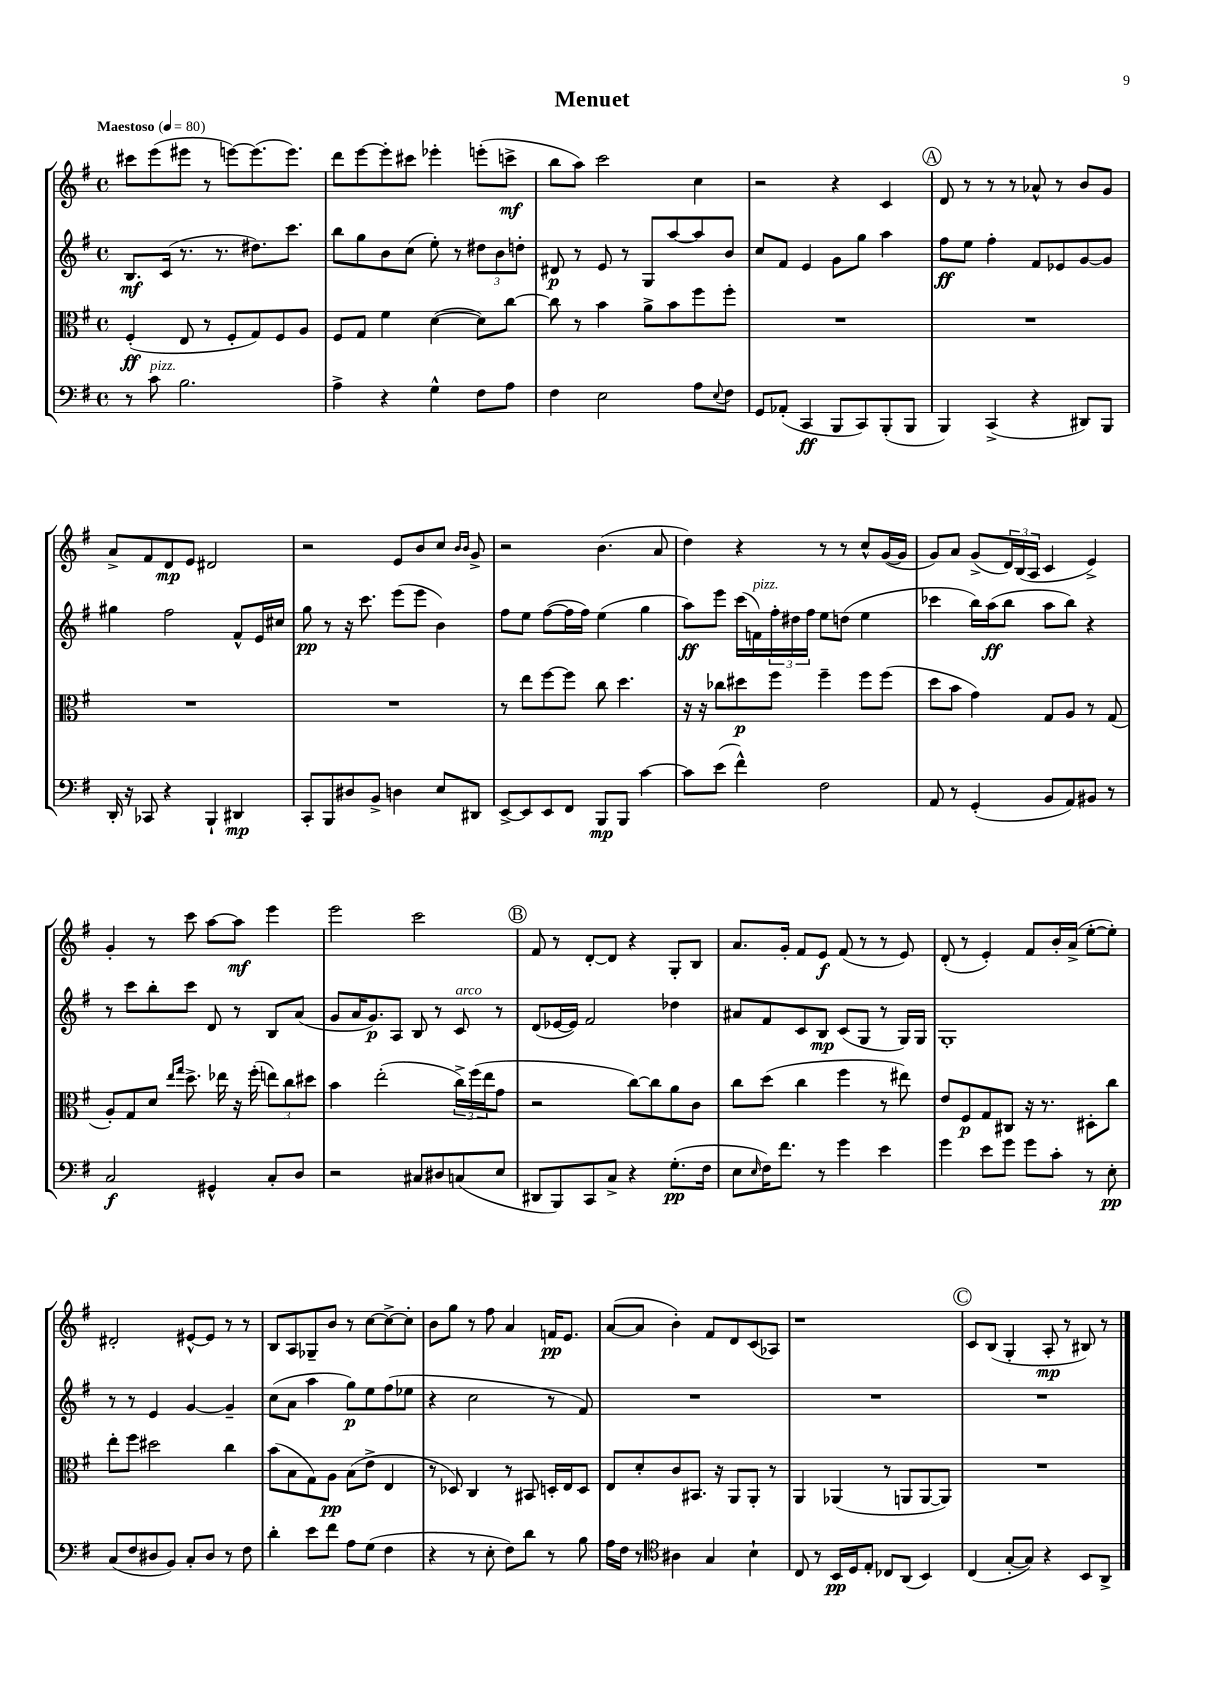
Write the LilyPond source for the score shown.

\header { title = "Menuet" }
<<
\new StaffGroup <<
\new Staff = "s0" {
    \clef treble \key g \major \defaultTimeSignature \time 4/4 \tempo "Maestoso" 4 = 80
    cis'''8 e'''8( eis'''8 r8 e'''8~) e'''8.( e'''8.) |
    d'''8 e'''8~ e'''8-. cis'''8 ees'''4-. e'''8-.( c'''8->\mf |
    b''8 a''8) c'''2 c''4 |
    r2 r4 c'4 |
    \mark \markup { \circle "A" } d'8 r8 r8 r8 aes'8-^ r8 b'8 g'8 |
    a'8-> fis'8 d'8\mp e'8 dis'2 |
    r2 e'8 b'8 c''8 \grace { b'16 b'16 } g'8-> |
    r2 b'4.( a'8 |
    d''4) r4 r8 r8 c''8-^ g'16~( g'16 |
    g'8) a'8 g'8->( \tuplet 3/2 { d'16) b16( a16 } c'4 e'4->) |
    g'4-. r8 c'''8 a''8~ a''8\mf e'''4 |
    e'''2 c'''2 |
    \mark \markup { \circle "B" } fis'8 r8 d'8~-. d'8 r4 g8-. b8 |
    a'8. g'16-. fis'8 e'8\f fis'8( r8 r8 e'8) |
    d'8-.( r8 e'4-.) fis'8 b'16-. a'16->( e''8~-. e''8-.) |
    dis'2-. eis'8~-^ eis'8 r8 r8 |
    b8 a8 ges8-- b'8 r8 c''8~ c''8~-> c''8-. |
    b'8 g''8 r8 fis''8 a'4 f'16\pp e'8. |
    a'8~( a'8 b'4-.) fis'8 d'8 c'8( aes8) |
    r1 |
    \mark \markup { \circle "C" } c'8 b8( g4-. a8-.\mp r8 bis8) r8 \bar "|." |
}
\new Staff = "s1" {
    \clef treble \key g \major \defaultTimeSignature \time 4/4
    b8.\mf c'16( r8. r8. dis''8.) c'''8. |
    b''8 g''8 b'8 c''8( e''8-.) r8 \tuplet 3/2 { dis''8 b'8 d''8-. } |
    dis'8\p r8 e'8 r8 g8 a''8~ a''8 b'8 |
    c''8 fis'8 e'4 g'8 g''8 a''4 |
    \mark \markup { \circle "A" } fis''8\ff e''8 fis''4-. fis'8 ees'8 g'8~ g'8 |
    gis''4 fis''2 fis'8-^ e'16 cis''16 |
    g''8\pp r8 r16 c'''8. e'''8( e'''8 b'4) |
    fis''8 e''8 fis''8~( fis''16 fis''16) e''4( g''4 |
    a''8\ff) e'''8 c'''16( f'16^\markup { \italic "pizz." }) \tuplet 3/2 { fis''16-. dis''16 fis''16 } e''8 d''8( e''4 |
    ces'''4 b''16) a''16\ff( b''8 a''8 b''8) r4 |
    r8 c'''8 b''8-. c'''8 d'8 r8 b8 a'8( |
    g'8 a'16 g'8.\p) a8 b8 r8 c'8^\markup { \italic "arco" } r8 |
    \mark \markup { \circle "B" } d'8( ees'16~ ees'16) fis'2 des''4 |
    ais'8 fis'8 c'8 b8\mp c'8( g8 r8 g16) g16 |
    g1-. |
    r8 r8 e'4 g'4~ g'4-- |
    c''8( a'8 a''4 g''8\p) e''8 fis''8( ees''8 |
    r4 c''2 r8 fis'8) |
    R1 |
    R1 |
    \mark \markup { \circle "C" } R1 \bar "|." |
}
\new Staff = "s2" {
    \clef alto \key g \major \defaultTimeSignature \time 4/4
    fis4-.\ff( e8 r8 fis8-. g8) fis8 a8 |
    fis8 g8 fis'4 d'4~( d'8) c''8~ |
    c''8 r8 b'4 a'8-> b'8 fis''8 fis''8-. |
    R1 |
    \mark \markup { \circle "A" } R1 |
    R1 |
    R1 |
    r8 e''8 fis''8~ fis''8 c''8 d''4. |
    r16 r16 ces''8 dis''8\p fis''8 fis''4-- fis''8 fis''8( |
    d''8 b'8 g'4) g8 a8 r8 g8( |
    a8-.) g8 d'8 \grace { e''16 g''16 } d''8.-> ees''16 r16 fis''16-.( \tuplet 3/2 { e''8) c''8 dis''8 } |
    b'4 e''2-.( \tuplet 3/2 { c''16->) fis''16( e''16 } g'8 |
    \mark \markup { \circle "B" } r2 c''8~) c''8 a'8 c'8 |
    c''8 d''8( c''4 fis''4 r8 eis''8) |
    e'8 fis8\p g8 cis8 r16 r8. dis8-. c''8 |
    e''8-. fis''8 dis''2 c''4 |
    b'8( b8 g8) a8\pp b8( e'8-> e4 |
    r8 des8) c4 r8 bis,8 d16-. e16 d8 |
    e8 d'8-. c'8 bis,8. r16 a,8 a,8-. r8 |
    a,4 aes,4( r8 a,8 a,8~ a,8) |
    \mark \markup { \circle "C" } R1 \bar "|." |
}
\new Staff = "s3" {
    \clef bass \key g \major \defaultTimeSignature \time 4/4
    r8 c'8^\markup { \italic "pizz." } b2. |
    a4-> r4 g4-^ fis8 a8 |
    fis4 e2 a8 \appoggiatura { e8 } fis8 |
    g,8 aes,8-.( c,4\ff b,,8 c,8) b,,8-.( b,,8 |
    \mark \markup { \circle "A" } b,,4) c,4->( r4 dis,8) b,,8 |
    d,16-. r16 ces,8 r4 b,,4-! dis,4\mp |
    c,8-. b,,8 dis8 b,8-> d4 e8 dis,8 |
    e,8~-> e,8 e,8 fis,8 b,,8\mp b,,8 c'4~ |
    c'8 e'8( fis'4-^) fis2 |
    a,8 r8 g,4-.( b,8 a,8) bis,8 r8 |
    c2\f gis,4-^ c8-. d8 |
    r2 cis8 dis8 c8( e8 |
    \mark \markup { \circle "B" } dis,8 b,,8) c,8 c8-> r4 g8.-.\pp( fis16 |
    e8 \grace { e16 } fis16) fis'8. r8 g'4 e'4 |
    g'4 e'8 g'8 g'8 c'8-. r8 e8-.\pp |
    c8( fis8 dis8 b,8) c8-. dis8 r8 fis8 |
    d'4-. e'8 fis'8 a8 g8( fis4 |
    r4 r8 e8-. fis8) d'8 r8 b8 |
    a16 fis16 r8 \clef tenor ais4 g4 b4-! |
    c8 r8 b,16\pp d16 e8-. ces8 a,8( b,4) |
    \mark \markup { \circle "C" } c4( g8~-. g8) r4 b,8 a,8-> \bar "|." |
}
>>
>>
\layout { \context { \Score \remove "Bar_number_engraver" } }
